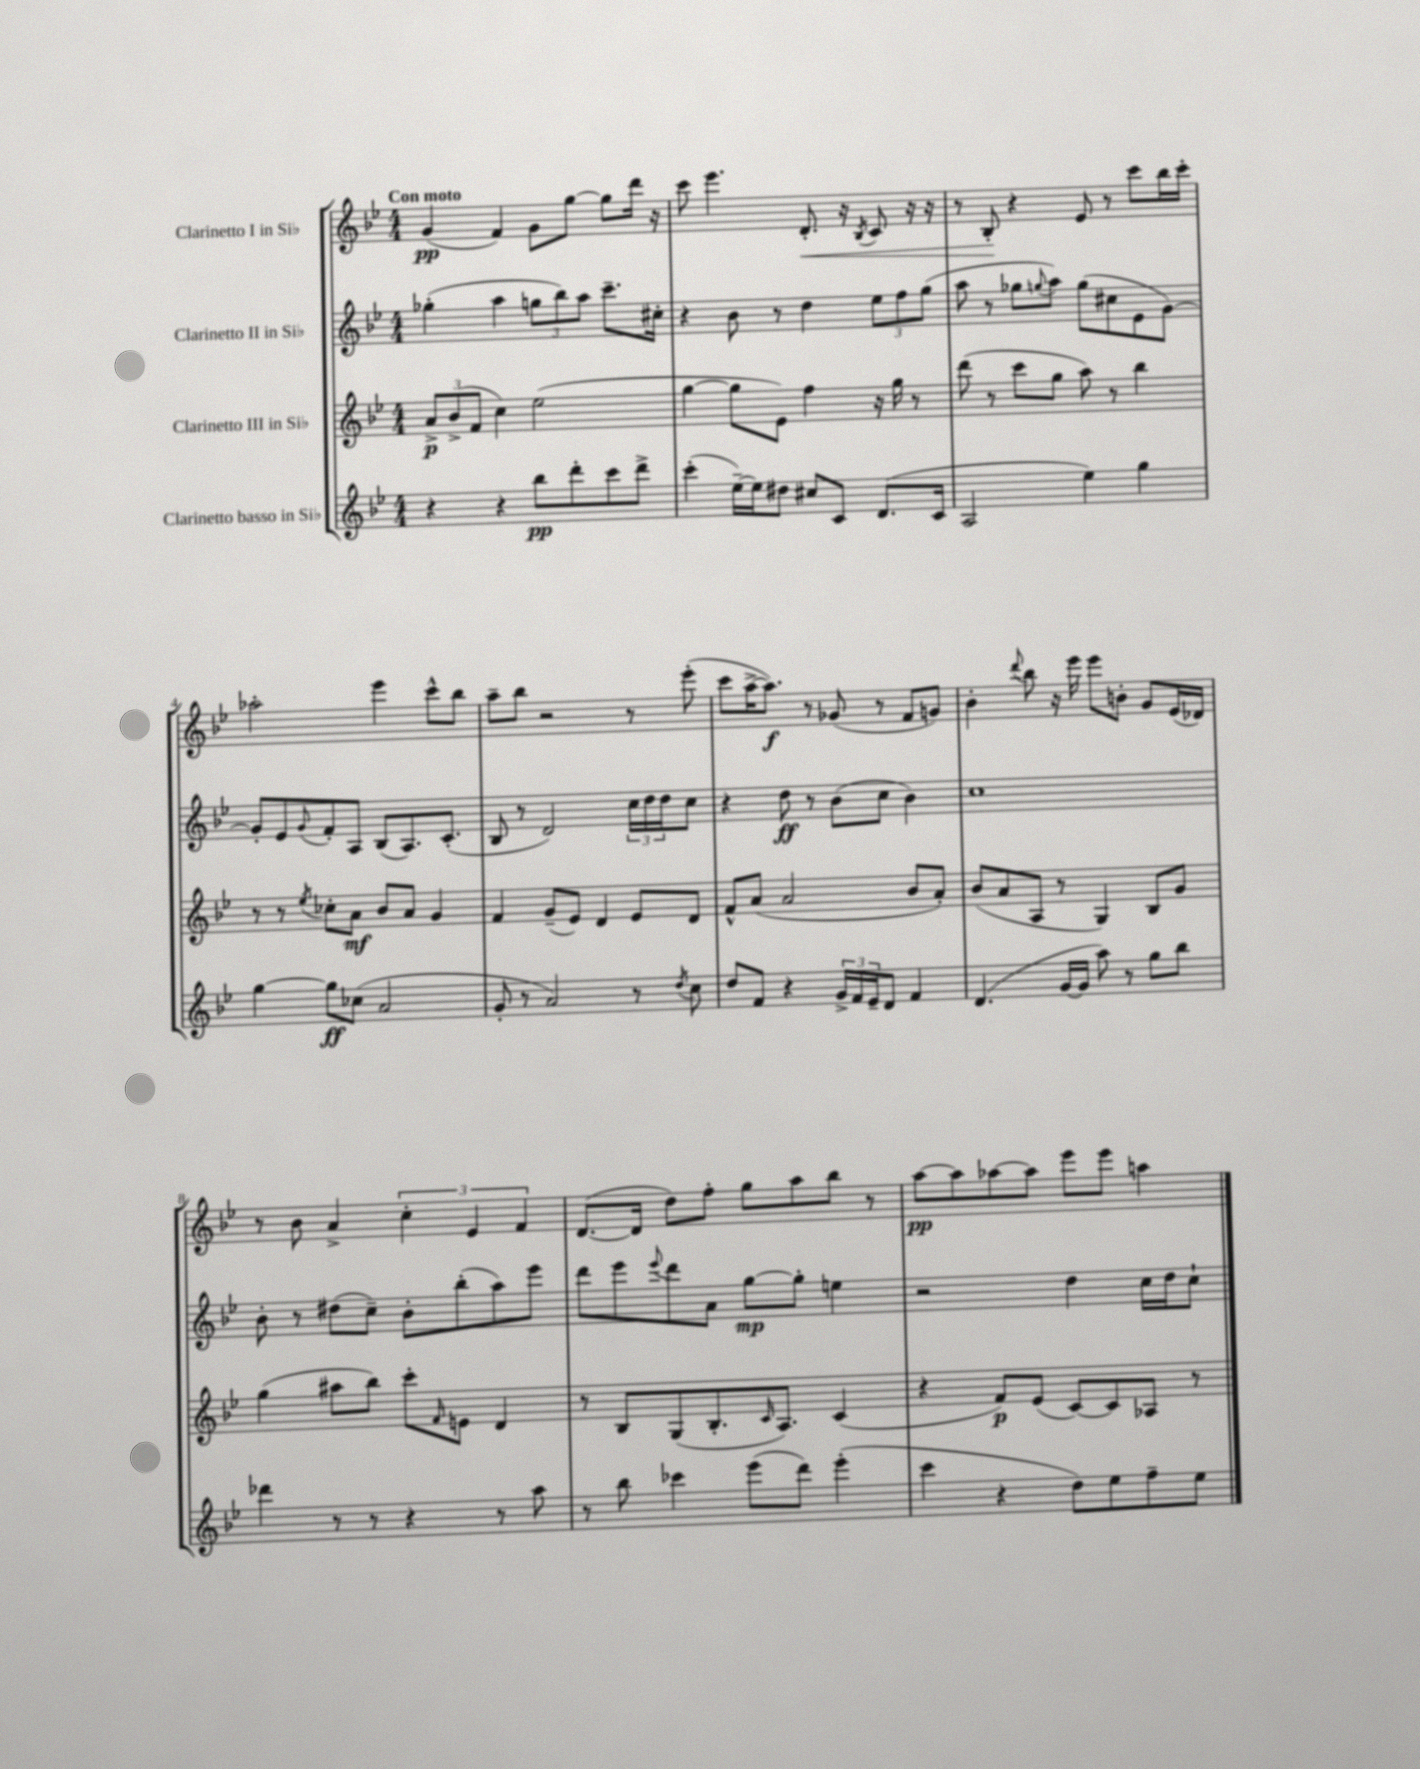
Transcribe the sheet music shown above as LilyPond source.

<<
\new StaffGroup <<
\new Staff = "s0" \with { instrumentName = "Clarinetto I in Sib" } {
    \clef treble \key bes \major \numericTimeSignature \time 4/4 \tempo "Con moto"
    g'4\pp( f'4) g'8 g''8~ g''8 d'''16 r16 |
    c'''8 ees'''4. d'8.-.\< r16 \acciaccatura { bes8 } c'8 r16 r16 |
    r8 bes8-.\! r4 ees'8 r8 c'''8 bes''16 c'''16-. |
    aes''2-. ees'''4 c'''8-^ bes''8 |
    a''8-- bes''8 r2 r8 ees'''8-.( |
    c'''8 a''16~-> a''8.\f) r8 ges'8( r8 f'8 g'8) |
    bes'4-. \appoggiatura { d'''8 } bes''8 r16 ees'''16 ees'''8 b'8-. g'8 ees'16( des'16) |
    r8 bes'8 a'4-> \tuplet 3/2 { c''4-. ees'4 f'4 } |
    d'8.~( d'16 d''8) f''8-. g''8 a''8 bes''8 r8 |
    a''8~\pp a''8 aes''8~ aes''8 ees'''8 ees'''8 a''4 \bar "|." |
}
\new Staff = "s1" \with { instrumentName = "Clarinetto II in Sib" } {
    \clef treble \key bes \major \numericTimeSignature \time 4/4
    ges''4-.( a''4 \tuplet 3/2 { g''8 bes''8) a''8 } c'''8.-- cis''16-. |
    r4 bes'8 r8 d''4 \tuplet 3/2 { ees''8 f''8 g''8( } |
    a''8 r8 ges''8 \appoggiatura { g''8 } a''8) g''8( cis''8 ees'8 g'8~) |
    g'8-. ees'8 \appoggiatura { g'8 } f'8-. a8 bes8( a8.) c'8.-.( |
    bes8 r8 d'2) \tuplet 3/2 { c''16 d''16 d''16 } c''8 |
    r4 d''8\ff r8 bes'8( c''8 bes'4) |
    c''1 |
    bes'8-. r8 dis''8( c''8--) bes'8-. bes''8-.( a''8) ees'''8 |
    d'''8 ees'''8 \appoggiatura { ees'''8 } d'''8 a'8 g''8~\mp g''8-. e''4 |
    r2 d''4 c''16 d''16 c''8-! \bar "|." |
}
\new Staff = "s2" \with { instrumentName = "Clarinetto III in Sib" } {
    \clef treble \key bes \major \numericTimeSignature \time 4/4
    \tuplet 3/2 { a'8->\p bes'8->( f'8 } c''4) ees''2( |
    g''4~ g''8 ees'8) f''4 r16 g''16 r8 |
    d'''8( r8 c'''8 g''8 a''8) r8 bes''4 |
    r8 r8 \acciaccatura { ees''8 } ces''8-. a'8\mf bes'8 a'8 g'4 |
    f'4 g'8--( ees'8) d'4 ees'8 d'8 |
    f'8-^ a'8( a'2 bes'8 a'8-.) |
    bes'8( a'8 a8 r8 g4) bes8 g'8 |
    g''4( ais''8 bes''8) c'''8-. \grace { f'16 } e'8 d'4 |
    r8 bes8 g8( bes8.-. \grace { c'16 } a8.) c'4( |
    r4 f'8\p) ees'8( c'8~) c'8 aes8 r8 \bar "|." |
}
\new Staff = "s3" \with { instrumentName = "Clarinetto basso in Sib" } {
    \clef treble \key bes \major \numericTimeSignature \time 4/4
    r4 r4 bes''8\pp d'''8-. c'''8 d'''8-> |
    c'''4-.( ees''16~--) ees''16 dis''8 cis''8 c'8 d'8.( c'16 |
    a2 ees''4) g''4 |
    g''4~ g''8\ff ces''8( a'2 |
    g'8-. r8 a'2) r8 \acciaccatura { d''8 } c''8 |
    d''8 f'8 r4 \tuplet 3/2 { g'16-> f'16 ees'16-- } d'8 f'4 |
    d'4.( g'16~ g'16 a''8) r8 g''8 bes''8 |
    des'''4 r8 r8 r4 r8 a''8 |
    r8 bes''8 ces'''4 ees'''8( d'''8) ees'''4-.( |
    c'''4 r4 d''8) ees''8 f''8-- ees''8 \bar "|." |
}
>>
>>
